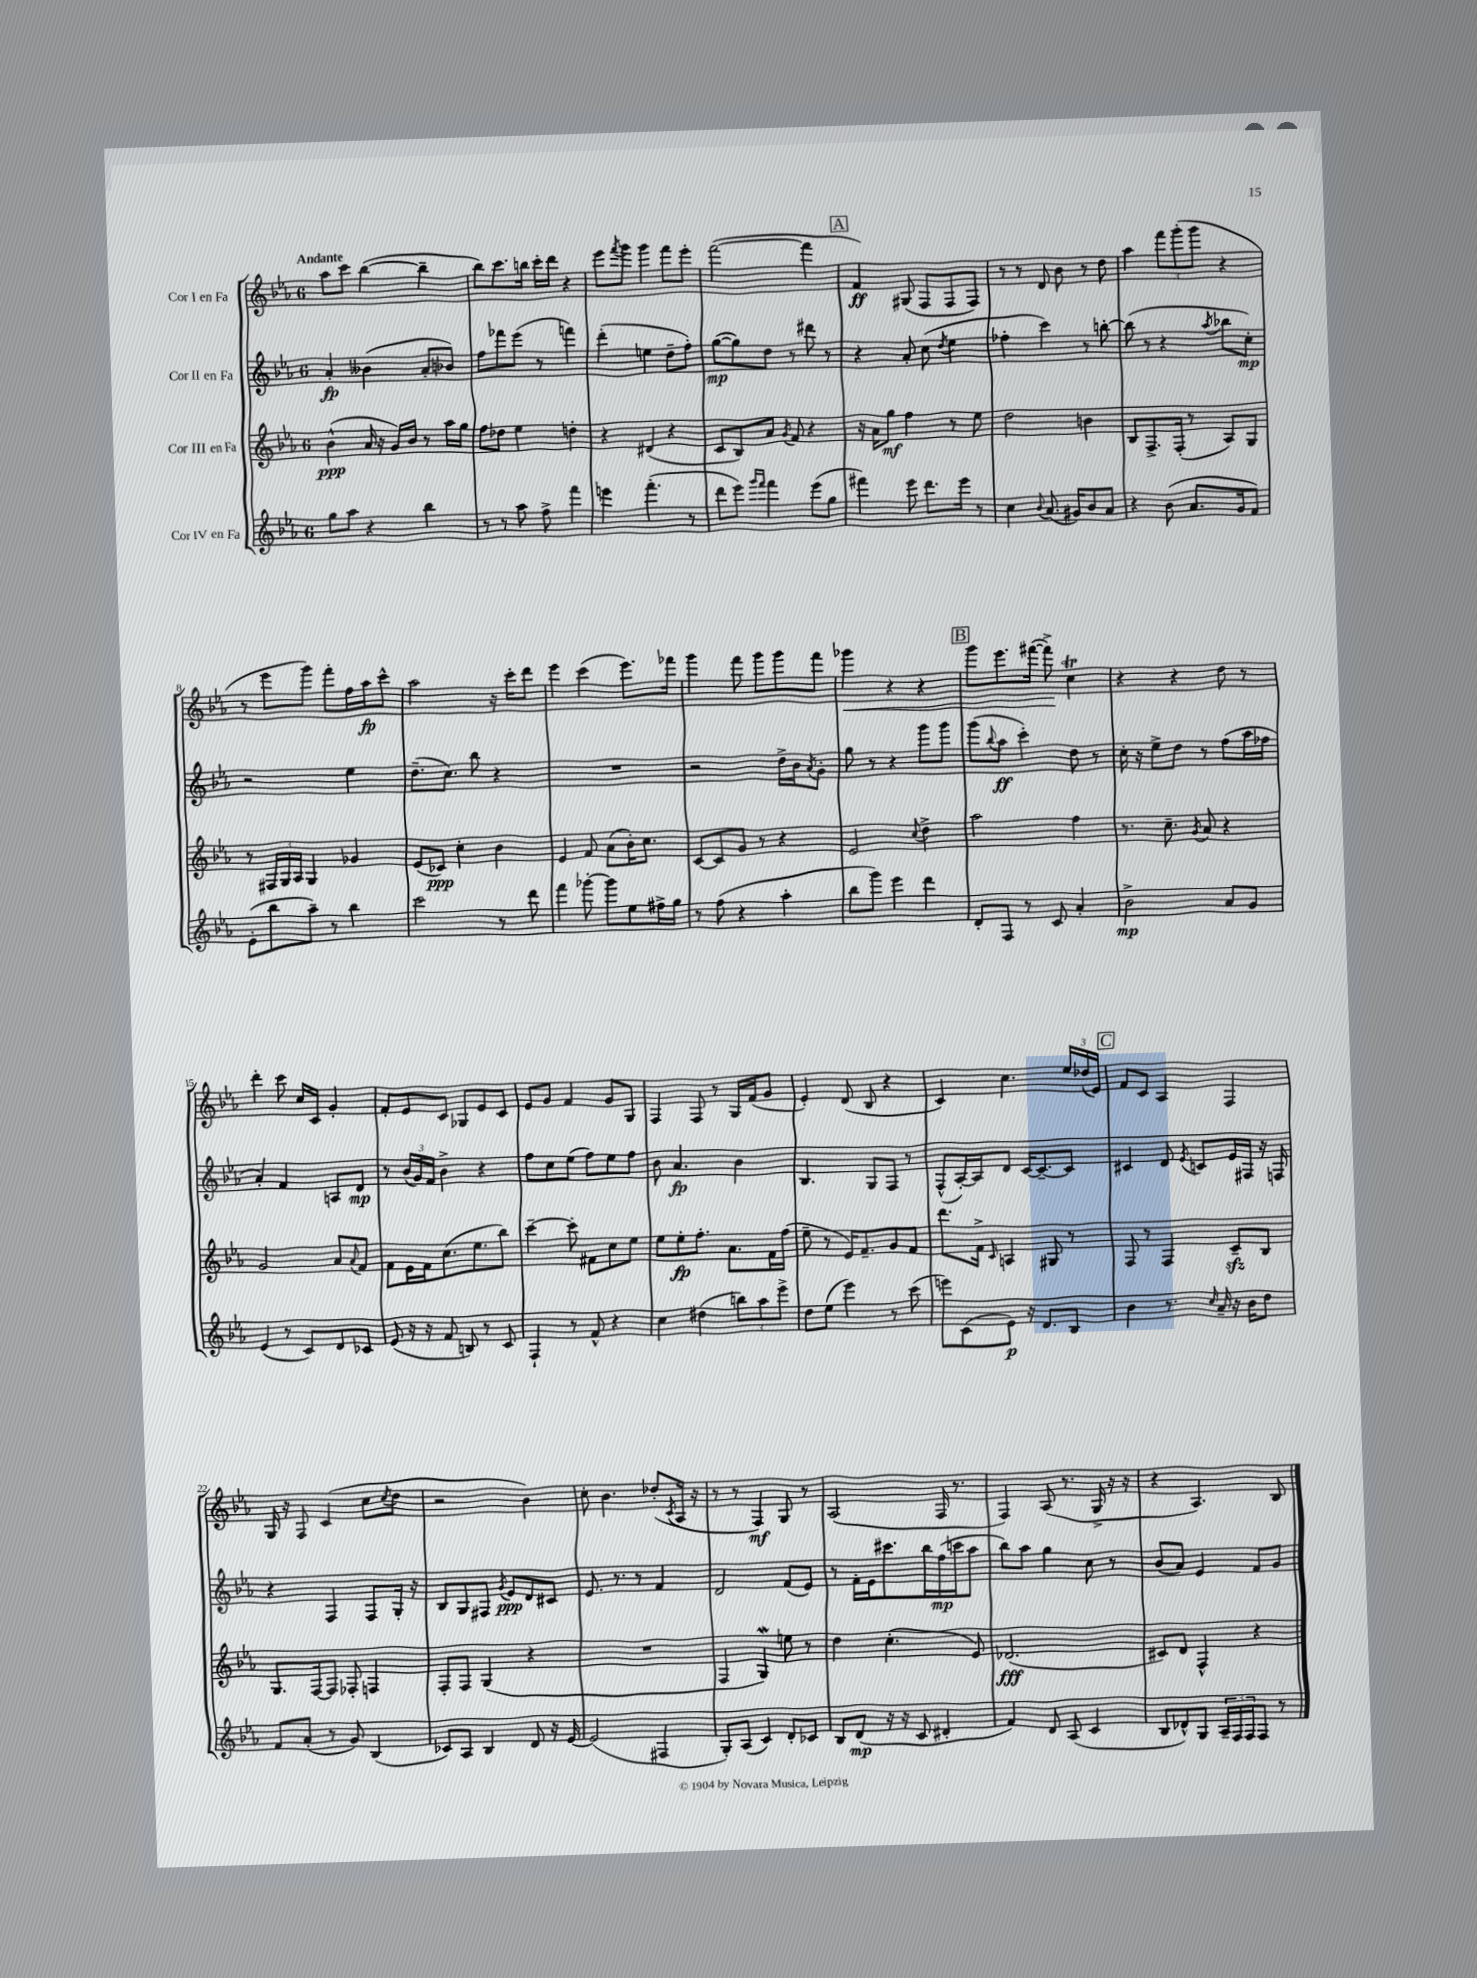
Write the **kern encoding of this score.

**kern	**kern	**kern	**kern
*staff4	*staff3	*staff2	*staff1
*clefG2	*clefG2	*clefG2	*clefG2
*k[b-e-a-]	*k[b-e-a-]	*k[b-e-a-]	*k[b-e-a-]
*M6/8	*M6/8	*M6/8	*M6/8
8gg	(4b-^^	4a-'	8aa-
8aa-	.	.	8ccc
4r	16a-	(4b--	([4bb-
.	16r	.	.
.	16g)	.	.
.	16b-	.	.
4bb-	8r	8a-'	4bb-~]
.	16aa-	8b-)	.
.	16gg	.	.
=	=	=	=
8r	8ff	8ff	8bb-)
8r	8dd-	8fff-	8.ccc
8aa-	4ee-	(8eee-	.
.	.	.	16bb
8ff^	.	8r	16ccc'
.	.	.	16ddd
4fff	4dd'	4fff)	4r
=	=	=	=
4eee	4r	(4ddd'	8eee-
.	.	.	8qfff
.	.	.	8ggg
(4.fff'	(4d#	4ee	4ggg
.	4r	8dd~	8fff
8r	.	8ff')	8eee-'
=	=	=	=
8ddd	8c	([8gg	([2fff
8eee-)	8B-)	8gg])	.
16qqggg	.	.	.
16qqfff	.	.	.
4fff	8a-	8dd	.
.	8qg	.	.
.	8f	8r	.
(8eee-	4r	8ddd#	4fff]
8gg	.	8r	.
=	=	=	=
4fff#)	16r	4r	4f)
.	16a-	.	.
.	8gg	.	.
8eee-	4ff	8a-'	(8G#
8.ddd	.	(8cc	8F
.	.	8qdd	.
.	8r	4ee-	8F
16eee-	.	.	.
8r	8ee-	.	8F)
=	=	=	=
4cc	2dd	4ff-'	8r
.	.	.	8r
8qqb-	.	.	.
(8.a-	.	4ccc)	8d
.	.	.	8b-
16g#)	.	.	.
8b-	4b	8r	8r
8a-	.	[8bb'	8dd
=	=	=	=
4r	8B-	(8bb]	4aa-
.	8.F^	8r	.
(8b-	.	4r	12fff
.	(16F'	.	.
.	.	.	(12ggg'
8.a-	8r	.	.
.	.	.	12ggg
.	.	8qaa-	.
.	8A-)	8bb-	4r
16g	.	.	.
8f)	8G	8cc')	.
=	=	=	=
(8e-'	8r	2r	8r
8bb-	24F#	.	8eee-
.	24G	.	.
.	24A-	.	.
8aa-~)	4G	.	8ggg)
8r	.	.	8fff'
4bb-	4g-	4ee-	16ff
.	.	.	16aa-
.	.	.	8ccc^^
=	=	=	=
2ccc	(8e-	(8.dd~	2aa-
.	8c-)	.	.
.	.	8.cc)	.
.	4cc'	.	.
.	.	8bb-	.
8r	4b-	4r	16r
.	.	.	16ccc'
8ddd	.	.	8ddd
=	=	=	=
4fff	4e-	2.r	4eee-
[8ggg-'	8f	.	(4ccc
8ggg-]	(8a-	.	.
8ee-	16b-')	.	8.eee-)
.	8.cc	.	.
16ff#^	.	.	.
16gg	.	.	16fff-
=	=	=	=
8r	[8c	2r	4ggg
(8ff	8c]	.	.
4r	8g	.	8fff
.	8r	.	8ggg
4aa-'	4r	16dd^	8ggg
.	.	16b-	.
.	.	8qa-	.
.	.	8g'	8fff
=	=	=	=
8bb-	2e-	8gg	4ggg-
8ggg)	.	8r	.
4eee-	.	4r	4r
.	8qqcc	.	.
4ddd	4dd^	8ggg	4r
.	.	8ggg	.
=	=	=	=
8d'	2aa-	(8ggg	8ggg
.	.	8qqbb-	.
8F	.	8aa-	8.eee-
8r	.	4ccc')	.
.	.	.	([16fff#
8c	.	.	8fff#^])
4a-'	4ff	8dd	4cc
.	.	8r	.
=	=	=	=
2b-^	8.r	16cc'	4r
.	.	16r	.
.	.	8ee-^	.
.	8.cc~	.	.
.	.	8dd	4r
.	8qg	.	.
.	8a-	8r	.
8a-	4r	(8ff	8dd
8g	.	16aa-	8r
.	.	16ff-	.
=	=	=	=
(4e-	2g	4a-')	4ddd'
8r	.	4f	8ccc
8c)	.	.	16cc
.	.	.	16c
8d	8a-	8A	4g'
.	8qqa-	.	.
8c-	8f	8d	.
=	=	=	=
(8e-	8f	8r	8f'
16r	16e-	(24b-	8e-
.	.	24g)	.
16r	16f	.	.
.	.	24f	.
8f	(8.cc	4b-^	8c
8B)	.	.	8G-
.	8.ee-	.	.
8r	.	4r	8e-
8c	8bb-)	.	8c
=	=	=	=
4F`	[4ccc~	8ff	8e-
.	.	8cc	8g
8r	8ccc']	(8ee-	4f
8f^^	8f#	8ff)	.
4r	8cc	8ee-	8g
.	8ee-	8ff	8G
=	=	=	=
4cc	8ee-	8b-	4F
.	8ee-'	4.a-	.
(4dd#	8.ff'	.	8F
.	.	.	8r
.	8.a-	.	.
12bb)	.	4b-	16G
.	.	.	(16f
12aa-	.	.	.
.	16f	.	8g
12eee-^	.	.	.
.	(16ff	.	.
=	=	=	=
8dd	8ee-~	4.B-	4e-')
(8ee-	8r	.	.
4eee-)	16e-)	.	(8d
.	8.f~	.	.
.	.	8G	8B-
8r	8g	8F	4r
(8ccc	8f	8r	.
=	=	=	=
8eee)	8.ddd	(8F^^	4c)
(8c	.	[16A-')	.
.	16f^	16A-]	.
.	16qqc	.	.
8e-)	4A	8d	4.cc
16r	.	[16c	.
8.d	.	8.c~_	.
.	8G#	.	.
8B-	8r	8c]	24ee-
.	.	.	(24dd-
.	.	.	24e-)
=	=	=	=
4b-	8F	4c#	8f
.	8r	.	8c
8.r	4F	8d	4A-
.	.	8qe-	.
.	.	8c	.
16qqcc	.	.	.
16a-~	.	.	.
16r	8c~	16e-	4F
16b-	.	16F#	.
8dd	8B-	16r	.
.	.	16F	.
=	=	=	=
8f	8.G	4r	16G
.	.	.	16r
(8a-'	.	.	8F
.	[16F	.	.
8r	8F]	4F	(4c
8g)	8F-'	.	.
(4B-	4F	8F	8cc
.	.	.	8qcc
.	.	16G'	8dd
.	.	16r	.
=	=	=	=
8c-)	8F'	8B-	2r
8A-	8F	8G	.
4B-	(4G	8F#	.
.	.	8qg	.
.	.	8e-	.
8d	4r	8d	4b-)
16r	.	8c#	.
[16e-	.	.	.
=	=	=	=
(2e-]	2.r	8.e-	8cc'
.	.	.	4.b-
.	.	8.r	.
.	.	8r	.
4F#	.	4f	(8dd-'
.	.	.	8qc
.	.	.	16A-
.	.	.	16r
=	=	=	=
8G')	4F	2d	8r
(8A-	.	.	8r
4c)	4G)	.	4F)
8d'	8ee	(8f	8G
8c-	8r	8e-)	8r
=	=	=	=
8B-	4dd	8r	(2A-
(8d	.	16f'	.
.	.	16e-	.
16r	(4.cc'	8.ccc#	.
16r	.	.	.
8c	.	.	.
.	.	16bb-	.
4d#'	.	(16ff	16F
.	.	16ccc	8.r
.	8e-)	8aa-	.
=	=	=	=
4f)	(2.d-	8bb-)	4F)
.	.	8aa-	.
8d	.	4gg	(8A-
(8A-	.	.	8.r
4c	.	8cc	.
.	.	.	16G^
.	.	8r	16r
.	.	.	16r
=	=	=	=
8B-	8c#)	(8b-	4r
8d-^^)	8d	8a-)	.
8G	4F^^	4e-	4.A-)
24A-~	.	.	.
24F	.	.	.
24F	.	.	.
8F	4r	8f	.
8r	.	8g	8B-
==	==	==	==
*-	*-	*-	*-
